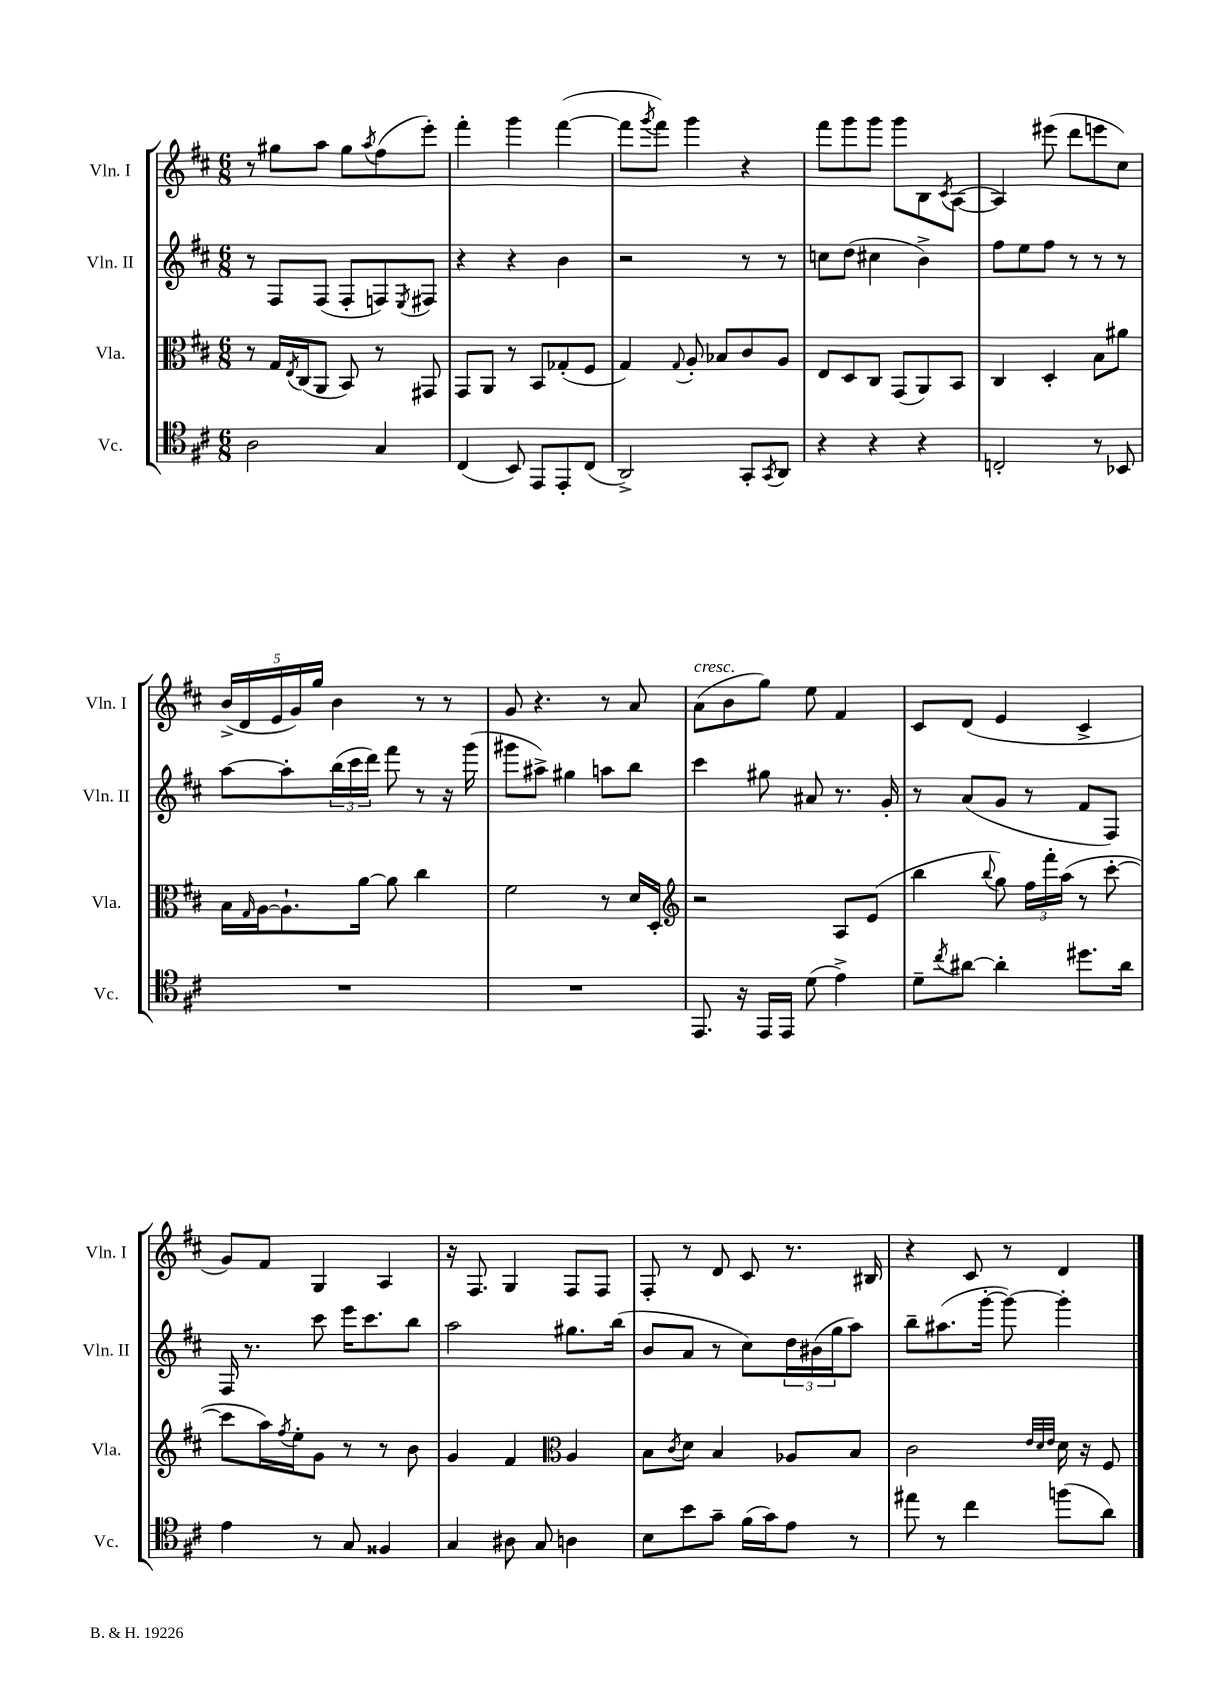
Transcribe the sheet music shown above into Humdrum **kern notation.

**kern	**kern	**kern	**kern
*staff4	*staff3	*staff2	*staff1
*clefC4	*clefC3	*clefG2	*clefG2
*k[f#c#]	*k[f#c#]	*k[f#c#]	*k[f#c#]
*M6/8	*M6/8	*M6/8	*M6/8
2A\	8r	8r	8r
.	16G/LL	8F#/L	8gg#\L
.	8qE/	.	.
.	(16C#/J	.	.
.	8AA/J	(8F#/J	8aa\J
.	8BB/)	8F#'/L	8gg#\L
.	.	.	8qaa/
4G/	8r	8F/)	(8ff#\
.	.	8qE/	.
.	8GG#/	8F#/J	8eee'\J)
=	=	=	=
(4C#/	8GG/L	4r	4fff#'\
.	8AA/J	.	.
8BB/)	8r	4r	4ggg\
8EE/L	8BB/L	.	.
8EE'/	(8G-'/	4b\	([4fff#\
(8C#/J	8F#/J	.	.
=	=	=	=
2AA^/)	4G/)	2r	8fff#\]L
.	.	.	8qggg/
.	.	.	8fff#\J)
.	8qqG/	.	.
.	8A'/	.	4ggg\
.	8B-/L	.	.
8GG'/L	8c#/	8r	4r
8qGG/	.	.	.
8AA/J	8A/J	8r	.
=	=	=	=
4r	8E/L	8cc\L	8fff#\L
.	8D/	(8dd\J	8ggg\
4r	8C#/J	4cc#\	8ggg\J
.	(8GG/L	.	8ggg\L
4r	8AA/)	4b^\)	8B\
.	.	.	8qc#/
.	8BB/J	.	([8A\J
=	=	=	=
2C'/	4C#/	8ff#\L	4A/])
.	.	8ee\	.
.	4D'/	8ff#\J	(8eee#\
.	.	8r	8ddd\L
8r	8B\L	8r	8eee\
8BB-/	8a#\J	8r	8cc#\J)
=	=	=	=
2.r	16B\LL	[8aa\L	(20b^/LL
.	.	.	20d/
.	16qqG/	.	.
.	[16A\J	.	.
.	.	.	20e/
.	8.A`\]	8aa'\]	.
.	.	.	20g/)
.	.	.	20gg/JJ
.	.	(24bb\L	4b\
.	.	24ccc#\	.
.	[16a\Jk	.	.
.	.	24ddd\JJ)	.
.	8a\]	8fff#\	.
.	4cc#\	8r	8r
.	.	16r	8r
.	.	(16ggg\	.
=	=	=	=
2.r	2f#\	8ggg#\L	8g/
.	.	8aa#^\J)	4.r
.	.	4gg#\	.
.	8r	8aa\L	8r
.	16d/LL	8bb\J	8a/
.	16D'/JJ	.	.
=	=	=	=
*	*clefG2	*	*
8.EE/	2r	4ccc#\	(8a\L
.	.	.	8b\
16r	.	.	.
16EE/LL	.	8gg#\	8gg\J)
16EE/JJ	.	.	.
(8d\	.	8a#/	8ee\
4e^\)	8A/L	8.r	4f#/
.	(8e/J	.	.
.	.	16g'/	.
=	=	=	=
8d~\L	4bb\	8r	8c#/L
8qcc#/	.	.	.
[8a#\J	.	(8a/L	(8d/J
.	8qqbb/	.	.
4a#'\]	8gg\)	8g/J	4e/
.	24ff#\LL	8r	.
.	24fff#'\	.	.
.	(24aa\JJ	.	.
8.dd#\L	8r	8f#/L	4c#^/
.	[8ccc#'\	8F#/J)	.
16a#\Jk	.	.	.
=	=	=	=
4e\	8ccc#\]L	16F#/	8g/L)
.	.	8.r	.
.	16aa\L)	.	8f#/J
.	8qff#/	.	.
.	16ee'\J	.	.
8r	8g\J	8ccc#\	4G/
8G/	8r	16eee\LK	.
.	.	8.ccc#\	.
4F##/	8r	.	4A/
.	8b\	8bb\J	.
=	=	=	=
4G/	4g/	2aa\	16r
.	.	.	8.F#/
8A#\	4f#/	.	4G/
8G/	.	.	.
*	*clefC3	*	*
4A\	4A/	8.gg#\L	8F#/L
.	.	.	8F#/J
.	.	(16bb\Jk	.
=	=	=	=
8B\L	8B\L	8b/L	8F#'/
.	8qc#/	.	.
8b\	8d\J	8a/J	8r
8g~\J	4B/	8r	8d/
(16f#\LL	.	8cc#\L)	8c#/
16g\J)	.	.	.
8e\J	8A-/L	24dd\L	8.r
.	.	(24b#\	.
.	.	24gg\J	.
8r	8B/J	8aa\J)	.
.	.	.	16B#/
=	=	=	=
8ee#\	2c#\	8bb~\L	4r
8r	.	(8.aa#\	.
4cc#\	.	.	8c#/
.	.	[16ggg'\Jk	.
.	.	8ggg\_)	8r
.	32qqe/LLL	.	.
.	32qqd/	.	.
.	32qqe/JJJ	.	.
(8ff\L	16d\	4ggg'\]	4d/
.	16r	.	.
8a\J)	8F#/	.	.
==	==	==	==
*-	*-	*-	*-
